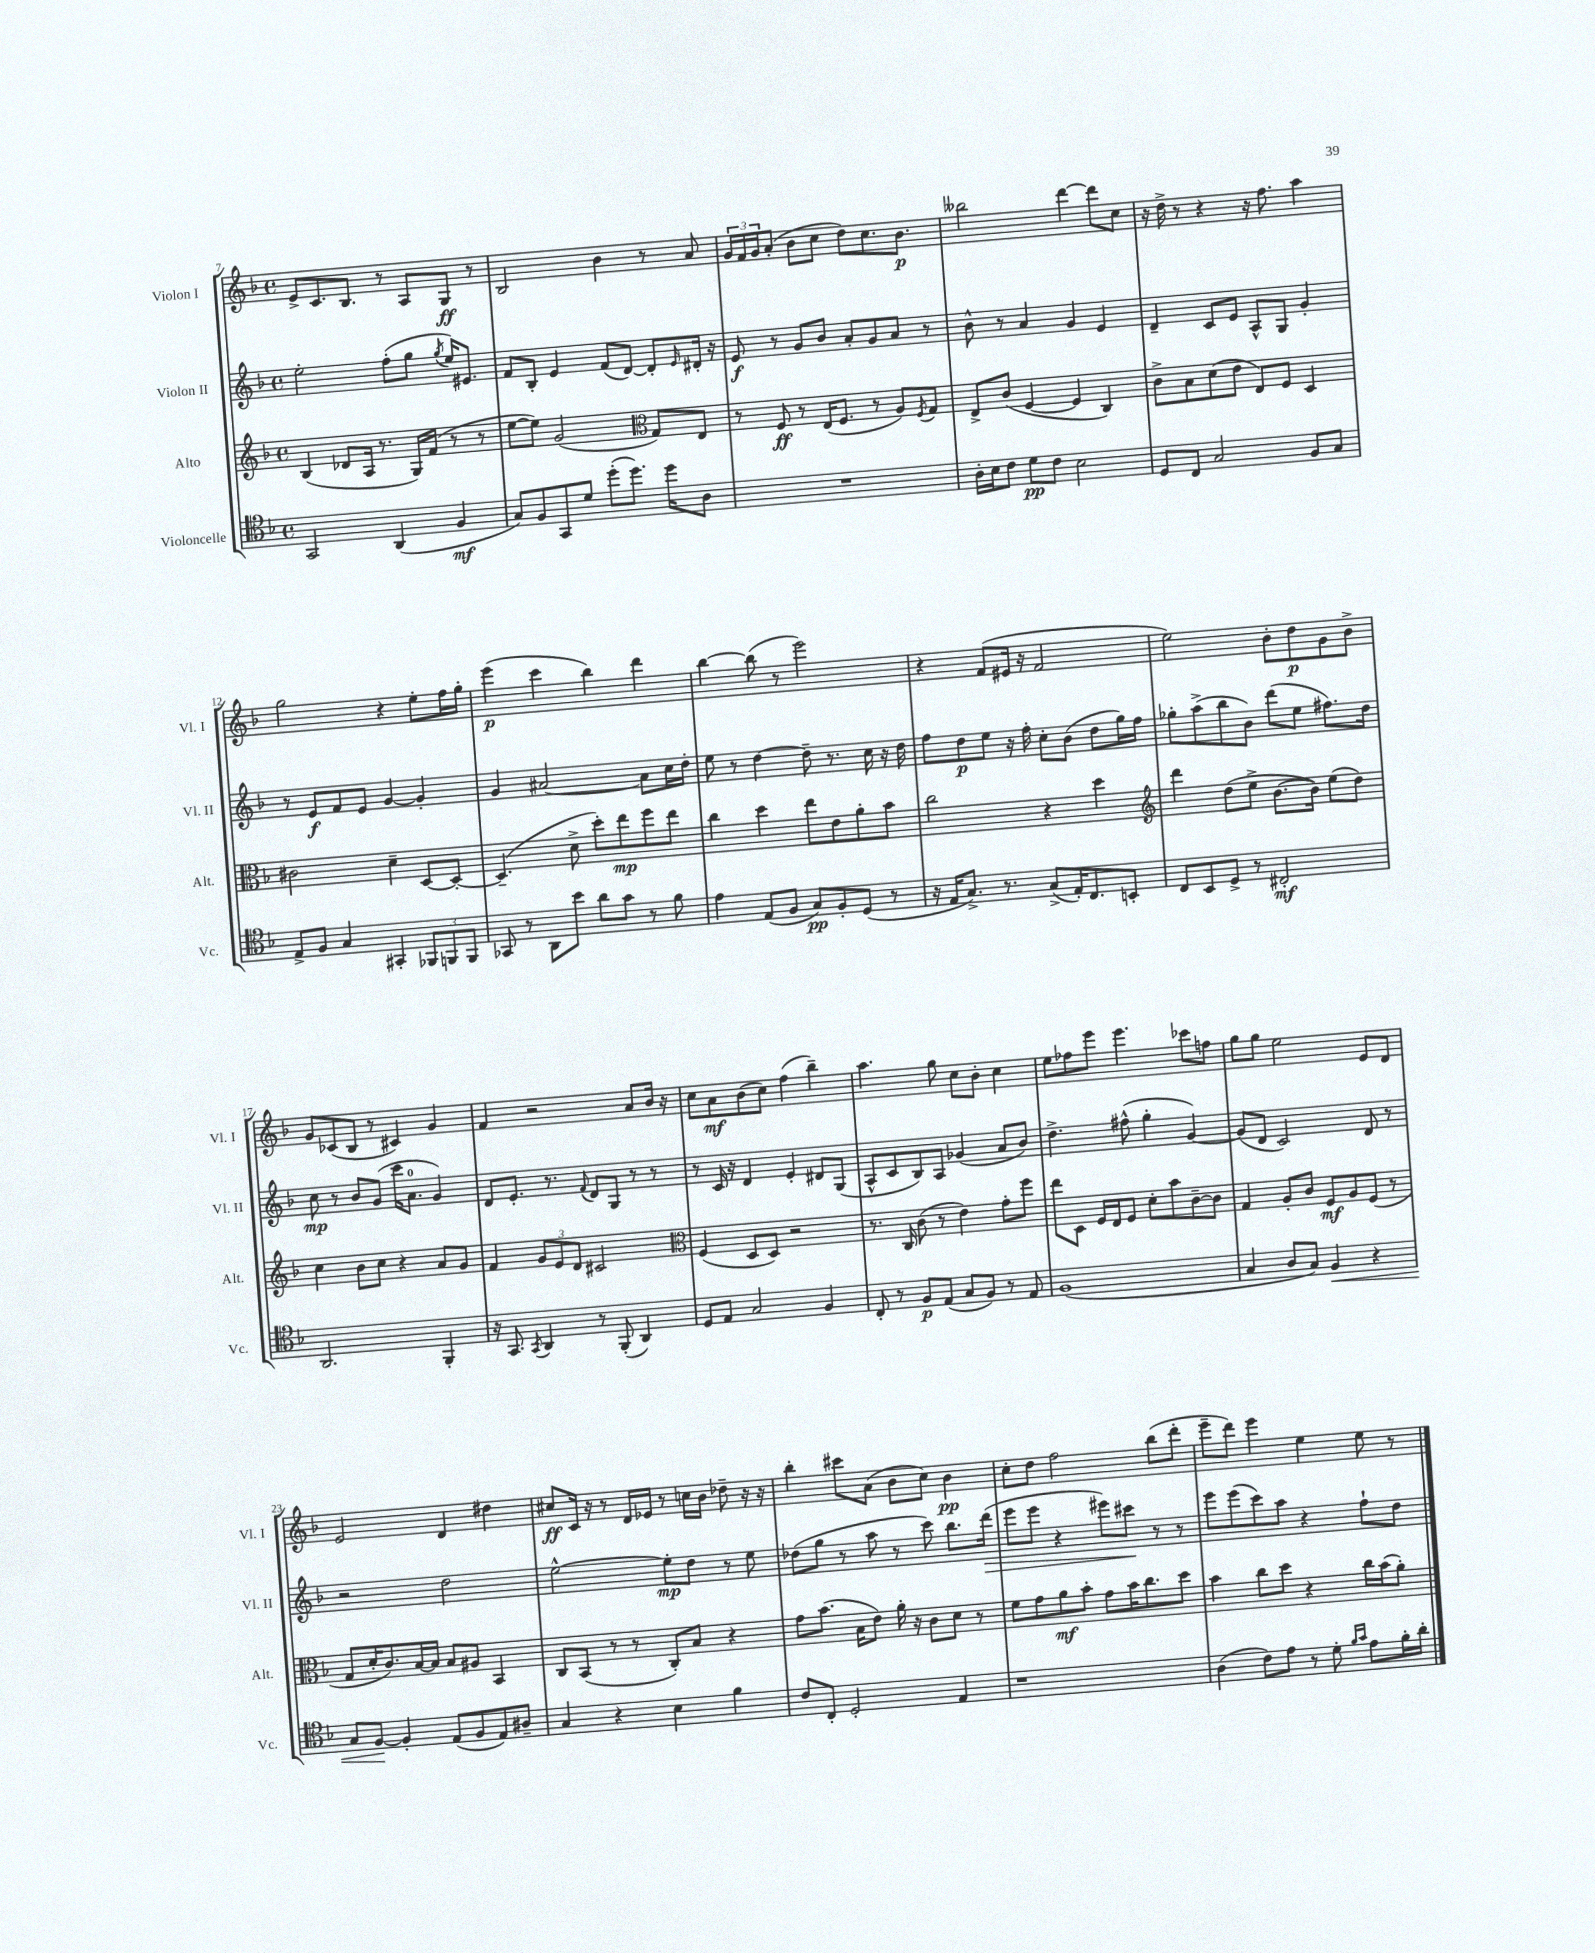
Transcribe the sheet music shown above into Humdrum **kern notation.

**kern	**dynam	**kern	**dynam	**kern	**dynam	**kern	**dynam
*part4	*part4	*part3	*part3	*part2	*part2	*part1	*part1
*staff4	*staff4	*staff3	*staff3	*staff2	*staff2	*staff1	*staff1
*I"Violoncelle	*	*I"Alto	*	*I"Violon II	*	*I"Violon I	*
*I'Vc.	*	*I'Alt.	*	*I'Vl. II	*	*I'Vl. I	*
*clefC4	*	*clefG2	*	*clefG2	*	*clefG2	*
*k[b-]	*	*k[b-]	*	*k[b-]	*	*k[b-]	*
*M4/4	*	*M4/4	*	*M4/4	*	*M4/4	*
*met(c)	*	*met(c)	*	*met(c)	*	*met(c)	*
=7	=7	=7	=7	=7	=7	=7	=7
2GG/	.	(4B-/	.	2ee'\	.	8e^/L	.
.	.	.	.	.	.	8.c/	.
.	.	8d-X/L	.	.	.	.	.
.	.	.	.	.	.	8.B-/J	.
.	.	16A/Jk	.	.	.	.	.
.	.	8.r	.	.	.	.	.
(4AA/	.	.	.	(8ff'\L	.	8r	.
.	.	16G/LL)	.	8gg\J	.	8A/L	.
.	.	(16f/JJ	.	.	.	.	.
.	.	.	.	8qgg/	.	.	.
4F/	mf	8r	.	16ee/KL)	.	8G/J	ff
.	.	.	.	8.e#X/J	.	.	.
.	.	8r	.	.	.	8r	.
=8	=8	=8	=8	=8	=8	=8	=8
8G/L)	.	[8ee\L	.	8f/L	.	2B-/	.
8F/	.	8ee\J])	.	8B-'/J	.	.	.
8GG/	.	(2g/	.	4e/	.	.	.
8d/J	.	.	.	.	.	.	.
(8dd'\L	.	.	.	(8f/L	.	4b-\	.
8.dd\J)	.	.	.	[8d/J)	.	.	.
*	*	*clefC3	*	*	*	*	*
.	.	8G/L)	.	8d'/L]	.	8r	.
16dd\KL	.	.	.	.	.	.	.
.	.	.	.	16qqe/	.	.	.
8A\J	.	8E/J	.	16d#X'/Jk	.	8a/	.
.	.	.	.	16r	.	.	.
=9	=9	=9	=9	=9	=9	=9	=9
1r	.	8r	.	8e/	f	24g/LL	.
.	.	.	.	.	.	24f/	.
.	.	.	.	.	.	24g/J	.
.	.	8F/	ff	8r	.	(8a'/J	.
.	.	8r	.	8g/L	.	8b-\L	.
.	.	(16E/KL	.	8b-/J	.	8cc\J	.
.	.	8.F/J	.	.	.	.	.
.	.	.	.	8a'/L	.	8dd\L)	.
.	.	8r	.	8g/	.	8.cc\	.
.	.	8A/L)	.	8a/J	.	.	.
.	.	.	.	.	.	8.b-\J	p
.	.	8qF/	.	.	.	.	.
.	.	8G/J	.	8r	.	.	.
=10	=10	=10	=10	=10	=10	=10	=10
16A'\LL	.	8E^/L	.	8b-^^\	.	2bb--X\	.
16B-\J	.	.	.	.	.	.	.
8c\J	.	(8c/J	.	8r	.	.	.
8d\L	pp	[4F/	.	4a/	.	.	.
8c\J	.	.	.	.	.	.	.
2B-\	.	4F/]	.	4g/	.	[4ddd\	.
.	.	4C/)	.	4e/	.	8ddd\L]	.
.	.	.	.	.	.	8cc\J	.
=11	=11	=11	=11	=11	=11	=11	=11
8D/L	.	8c^\L	.	4d~/	.	16r	.
.	.	.	.	.	.	16dd^\	.
8C/J	.	8B-\	.	.	.	8r	.
2G/	.	(8d\	.	8c/L	.	4r	.
.	.	8e\J	.	8e/J	.	.	.
.	.	8E/L)	.	8A^^/L	.	16r	.
.	.	.	.	.	.	8.ff\	.
.	.	8F/J	.	8G/J	.	.	.
8F/L	.	4D/	.	4g'/	.	4aa\	.
8G/J	.	.	.	.	.	.	.
!!LO:LB:g=z
=12	=12	=12	=12	=12	=12	=12	=12
8E^/L	.	2c#X\	.	8r	.	2gg\	.
8F/J	.	.	.	8e/L	f	.	.
4G/	.	.	.	8f/	.	.	.
.	.	.	.	8e/J	.	.	.
4GG#X'/	.	4d~\	.	[4g/	.	4r	.
12FF-X/L	.	[8D/L	.	4g'/]	.	8ee'\L	.
12FFn/	.	.	.	.	.	.	.
.	.	8D'/J_	.	.	.	16ff\L	.
12FF/J	.	.	.	.	.	.	.
.	.	.	.	.	.	16gg'\JJ	.
=13	=13	=13	=13	=13	=13	=13	=13
8GG-X/	.	(4.D~/]	.	4g/	.	(4eee\	p
8r	.	.	.	.	.	.	.
8AA\L	.	.	.	[2a#X/	.	4ccc\	.
8b-\J	.	8d^\	.	.	.	.	.
8a\L	.	8dd'\L)	.	.	.	4bb-\)	.
8g\J	.	8ee\	mp	.	.	.	.
8r	.	8ff\	.	8a#\L]	.	4ddd\	.
8f\	.	8ee\J	.	16cc\L	.	.	.
.	.	.	.	16dd'\JJ	.	.	.
=14	=14	=14	=14	=14	=14	=14	=14
4e\	.	4cc\	.	8ee\	.	[4bb-\	.
.	.	.	.	8r	.	.	.
(8E/L	.	4dd\	.	[4dd\	.	(8bb-\]	.
8F/J	.	.	.	.	.	8r	.
8G/L)	pp	8ee\L	.	8dd~\]	.	2eee\)	.
8F'/	.	8e\	.	8.r	.	.	.
(8D/J	.	8a'\	.	.	.	.	.
.	.	.	.	16cc\	.	.	.
8r	.	8b-\J	.	16r	.	.	.
.	.	.	.	16dd\	.	.	.
=15	=15	=15	=15	=15	=15	=15	=15
16r	.	2cc\	.	8ff\L	.	4r	.
16E/KL	.	.	.	.	.	.	.
8.G^/J)	.	.	.	8dd\	p	.	.
.	.	.	.	8ee\J	.	(8f/L	.
8.r	.	.	.	.	.	.	.
.	.	.	.	16r	.	16e#X/Jk	.
.	.	.	.	16ff'\	.	16r	.
(8G^/L	.	4r	.	8cc'\L	.	2f/	.
16E'/K)	.	.	.	(8b-\J	.	.	.
8.C/	.	.	.	.	.	.	.
.	.	4dd\	.	8dd\L	.	.	.
8BBn'/J	.	.	.	16gg\L)	.	.	.
.	.	.	.	16ff\JJ	.	.	.
=16	=16	=16	=16	=16	=16	=16	=16
*	*	*clefG2	*	*	*	*	*
8C/L	.	4ddd\	.	8gg-X'\L	.	2ee\)	.
8BB-/	.	.	.	(8aa^\	.	.	.
8D^/J	.	(8dd\L	.	8bb-\	.	.	.
8r	.	8ee^\J	.	8b-\J)	.	.	.
2C#X'/	mf	[8.b-\L	.	(8ddd\L	.	8b-'\L	.
.	.	.	.	8ee\J	.	8dd\	p
.	.	16b-\Jk])	.	.	.	.	.
.	.	(8ee\L	.	8.ff#X\L)	.	8g\	.
.	.	8dd\J)	.	.	.	8b-^\J	.
.	.	.	.	16dd\Jk	.	.	.
!!LO:LB:g=z
=17	=17	=17	=17	=17	=17	=17	=17
2.AA/	.	4cc\	.	8cc\	mp	8g/L	.
.	.	.	.	8r	.	(8c-X/	.
.	.	8b-\L	.	8b-/L	.	8B-/J	.
.	.	8cc\J	.	(8g/J	.	8r	.
.	.	4r	.	16ccc\KL	.	4c#X/)	.
.	.	.	.	8.a\J	.	.	.
4FF'/	.	8a/L	.	4g/)	.	4g/	.
.	.	8g/J	.	.	.	.	.
=18	=18	=18	=18	=18	=18	=18	=18
16r	.	4f/	.	8d/L	.	4f/	.
8.GG/	.	.	.	.	.	.	.
.	.	.	.	8.e'/J	.	.	.
8qGG/	.	.	.	.	.	.	.
4AA/	.	12g/L	.	.	.	2r	.
.	.	.	.	8.r	.	.	.
.	.	12e/	.	.	.	.	.
.	.	12d/J	.	.	.	.	.
.	.	.	.	8qqf/	.	.	.
8r	.	2c#X/	.	8d/L	.	.	.
(8FF'/	.	.	.	8G/J	.	.	.
4AA/)	.	.	.	8r	.	8a/L	.
.	.	.	.	8r	.	16b-/Jk	.
.	.	.	.	.	.	16r	.
=19	=19	=19	=19	=19	=19	=19	=19
*	*	*clefC3	*	*	*	*	*
8D/L	.	(4F/	.	8r	.	8cc\L	.
8E/J	.	.	.	16c/	.	8a\	mf
.	.	.	.	16r	.	.	.
2G/	.	8D/L	.	4d/	.	(8b-\	.
.	.	8D/J)	.	.	.	8cc\J)	.
.	.	2r	.	4e'/	.	(4ff\	.
4F/	.	.	.	8d#X/L	.	4bb-~\)	.
.	.	.	.	(8G/J	.	.	.
=20	=20	=20	=20	=20	=20	=20	=20
8C'/	.	8.r	.	8A^^/L	.	4.aa\	.
8r	.	.	.	8c/	.	.	.
.	.	16C/	.	.	.	.	.
8F/L	p	(8c\	.	8B-/)	.	.	.
(8E/J	.	8r	.	8A/J	.	8gg\	.
8G/L	.	4e\)	.	(4g-X/	.	8cc\L	.
8F/J)	.	.	.	.	.	8b-'\J	.
8r	.	8g'\L	.	8a/L	.	4cc\	.
8E/	.	8ff\J	.	8b-/J)	.	.	.
=21	=21	=21	=21	=21	=21	=21	=21
(1F	.	8ee\L	.	4.dd^\	.	8ee\L	.
.	.	8D\J	.	.	.	8ff-X\	.
.	.	16F/LL	.	.	.	8eee\J	.
.	.	16E/J	.	.	.	.	.
.	.	8F/J	.	(8ff#X^^\	.	4.eee\	.
.	.	8d'\L	.	4gg'\	.	.	.
.	.	8b-\	.	.	.	.	.
.	.	[8c~\	.	[4g/)	.	8ccc-X\L	.
.	.	8c\J]	.	.	.	8ffn\J	.
=22	=22	=22	=22	=22	=22	=22	=22
4G/	.	4G/	.	(8g/L]	.	8gg\L	.
.	.	.	.	8d/J	.	8gg\J	.
8A/L	.	8A'/L	.	2c/)	.	2ee\	.
8G/J)	.	8c/J	.	.	.	.	.
!	!LO:HP:b	!	!	!	!	!	!
4F/	<	8F/L	mf	.	.	.	.
.	.	8A/	.	.	.	.	.
4r	.	(8F/J	.	8d/	.	8e/L	.
.	.	8r	.	8r	.	8d/J	.
!!LO:LB:g=z
=23	=23	=23	=23	=23	=23	=23	=23
8G/L	.	8G/L	.	2r	.	2e/	.
[8F/J	.	16d'/K	.	.	.	.	.
.	.	8.c/)	.	.	.	.	.
4F'/]	[	.	.	.	.	.	.
.	.	[16B-/L	.	.	.	.	.
.	.	16B-/JJ]	.	.	.	.	.
(8E/L	.	8B-/L	.	2dd\	.	4d/	.
8F/	.	8A#X/J	.	.	.	.	.
8E/)	.	4BB-/	.	.	.	4dd#X\	.
8A#X~/J	.	.	.	.	.	.	.
=24	=24	=24	=24	=24	=24	=24	=24
4G/	.	8C/L	.	[2ee^^\	.	8cc#X/L	ff
.	.	(8BB-/J	.	.	.	16c/Jk	.
.	.	.	.	.	.	16r	.
4r	.	8r	.	.	.	8r	.
.	.	8r	.	.	.	16d/LL	.
.	.	.	.	.	.	16e-X/JJ	.
4B-\	.	8C'/L)	.	8ee'\L]	mp	8r	.
.	.	8B-/J	.	8dd\J	.	16ccn\LL	.
.	.	.	.	.	.	16b-\JJ	.
4f\	.	4r	.	8r	.	8dd-X~\	.
.	.	.	.	8ee\	.	16r	.
.	.	.	.	.	.	16r	.
=25	=25	=25	=25	=25	=25	=25	=25
8c/L	.	8g\L	.	(8dd-X\L	.	4bb-'\	.
8C'/J	.	(8.b-\J	.	8gg\J	.	.	.
2D'/	.	.	.	8r	.	8ccc#X\L	.
.	.	16B-\KL	.	.	.	.	.
.	.	8e\J)	.	8aa\	.	(8a\J	.
.	.	16a'\	.	8r	.	8b-\L	.
.	.	16r	.	.	.	.	.
.	.	8c\L	.	8ccc\)	.	8cc\J)	.
4E/	.	8d\J	.	8.bb-\L	.	4b-\	pp
.	.	8r	.	.	.	.	.
!	!	!	!	!	!LO:HP:b	!	!
.	.	.	.	(16ddd\Jk	>	.	.
=26	=26	=26	=26	=26	=26	=26	=26
1r	.	8f\L	.	8eee\L	.	8cc'\L	.
.	.	8g\	.	8eee\J	.	8dd\J	.
.	.	8a\	mf	4r	.	2ff\	.
.	.	8b-'\J	.	.	.	.	.
.	.	8g\L	.	8eee#X\L)	.	.	.
.	.	16b-\K	.	8ccc#X\J	.	.	.
.	.	8.cc\	.	.	.	.	.
.	.	.	.	8r	]	(8bb-\L	.
.	.	8dd\J	.	8r	.	8ddd'\J	.
=27	=27	=27	=27	=27	=27	=27	=27
(4A\	.	4b-\	.	8eee\L	.	8eee~\L	.
.	.	.	.	(8eee\	.	8ddd\J)	.
8c\L)	.	8cc\L	.	8ccc\)	.	4eee\	.
8e\J	.	8dd\J	.	8aa\J	.	.	.
8r	.	4r	.	4r	.	4ee\	.
8d'\	.	.	.	.	.	.	.
16qqf/LL	.	.	.	.	.	.	.
16qqg/JJ	.	.	.	.	.	.	.
8e\L	.	16cc\LL	.	8ff`\L	.	8ee\	.
.	.	(16b-\J	.	.	.	.	.
16f'\L	.	8a'\J)	.	8dd\J	.	8r	.
16a'\JJ	.	.	.	.	.	.	.
==	==	==	==	==	==	==	==
*-	*-	*-	*-	*-	*-	*-	*-
